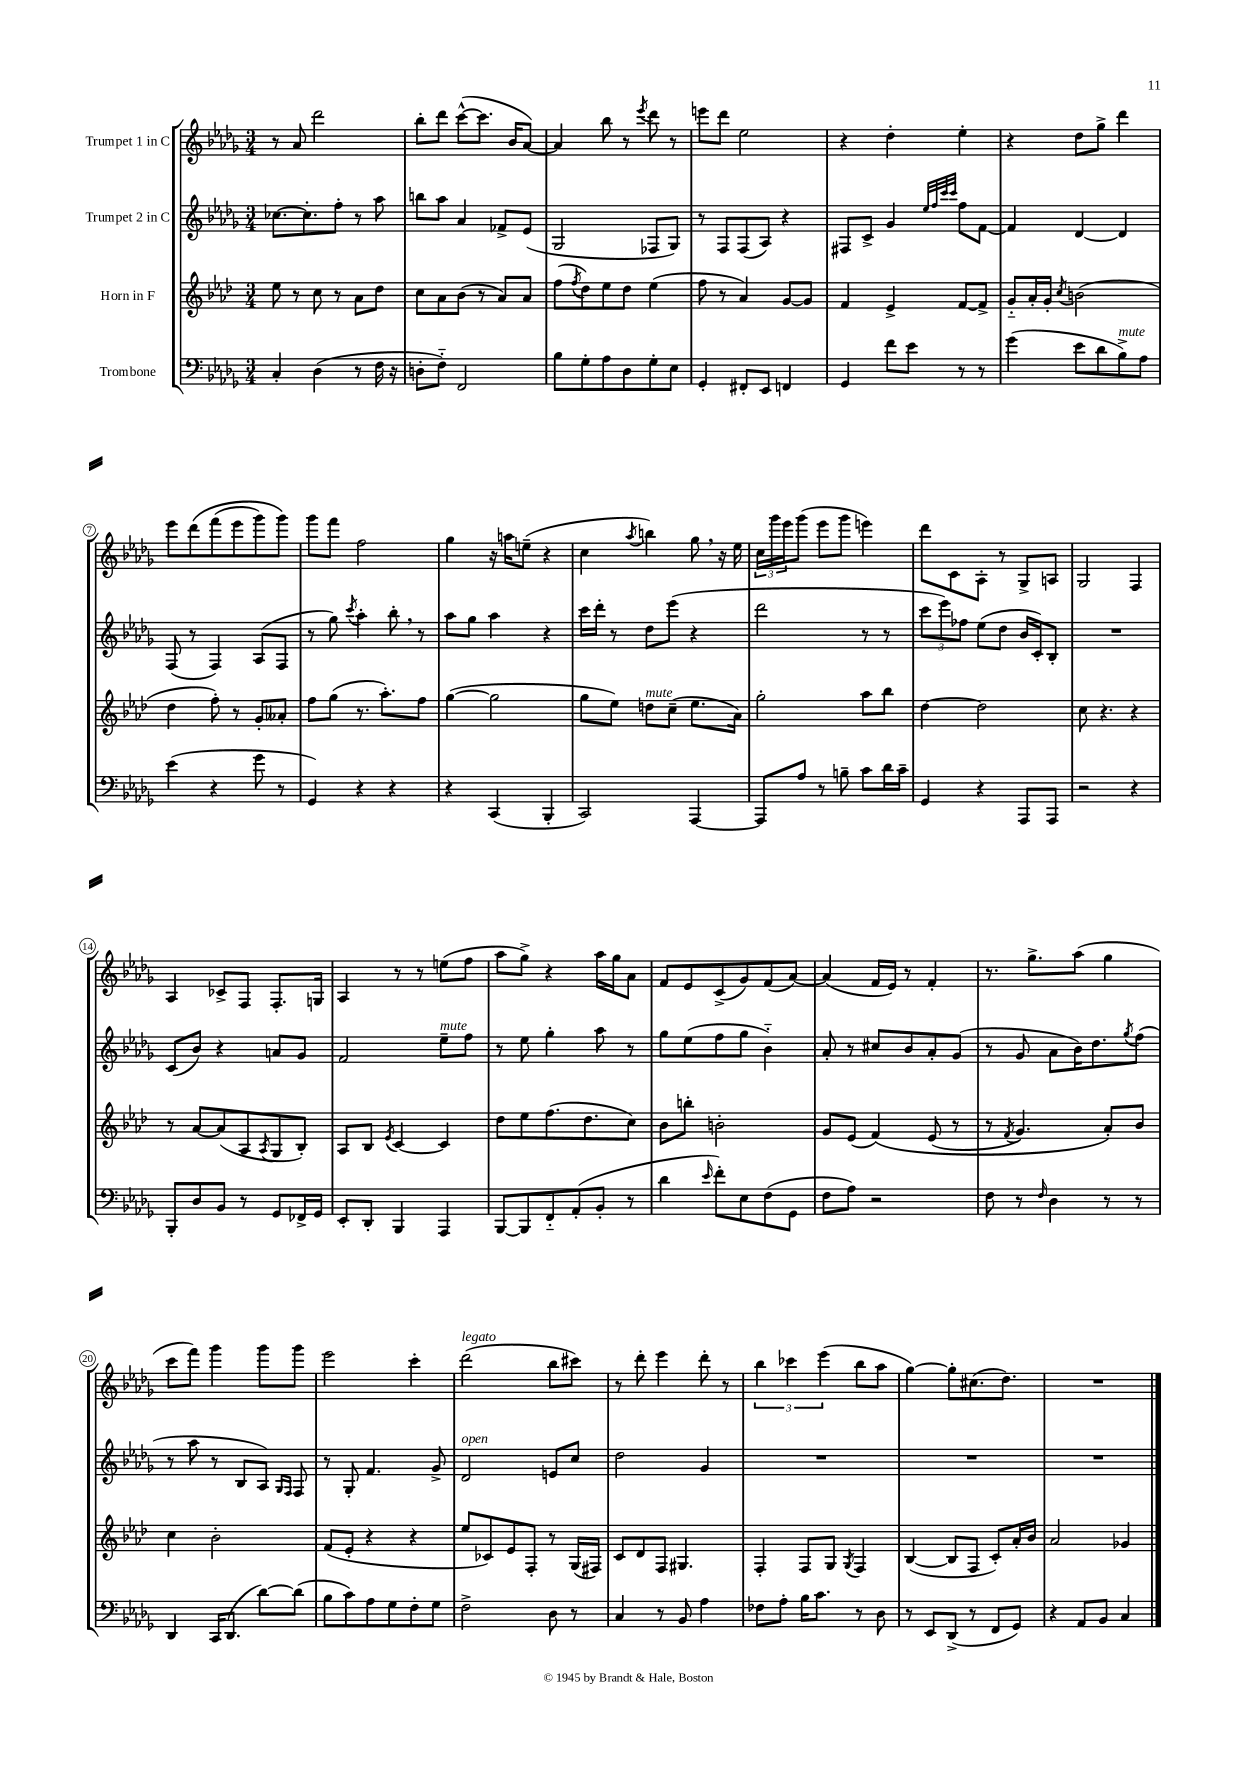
<<
\new StaffGroup <<
\new Staff = "s0" \with { instrumentName = "Trumpet 1 in C" } {
    \clef treble \key des \major \numericTimeSignature \time 3/4
    r8 aes'8 des'''2 |
    bes''8-. des'''8 c'''8~-^( c'''8. bes'16 aes'8~) |
    aes'4 bes''8 r8 \acciaccatura { ees'''8 } des'''8 r8 |
    e'''8 des'''8 ees''2 |
    r4 des''4-. ees''4-. |
    r4 des''8 ges''8-> des'''4 |
    ees'''8 des'''8\( f'''8( ees'''8 ges'''8) ges'''8\) |
    ges'''8 f'''8 f''2 |
    ges''4 r16 a''16 e''8--( r4 |
    c''4 \acciaccatura { aes''8 } b''4) ges''8 \breathe r16 ees''16 |
    \tuplet 3/2 { c''16 ges'''16 ees'''16 } ges'''8( ees'''8 ges'''8 e'''4) |
    des'''8 c'8 aes8-. r8 ges8-> a8 |
    ges2 f4 |
    aes4 ces'8-> f8 f8.-. g16 |
    aes4 r8 r8 e''8( f''8 |
    aes''8 ges''8->) r4 aes''16 ges''16 aes'8 |
    f'8 ees'8 c'8->( ges'8) f'8( aes'8~) |
    aes'4( f'16 ees'16) r8 f'4-. |
    r8. ges''8.-> aes''8( ges''4 |
    c'''8 f'''8) ges'''4 ges'''8 ges'''8 |
    ees'''2 c'''4-. |
    des'''2^\markup { \italic "legato" }( bes''8 cis'''8) |
    r8 des'''8-. ees'''4 des'''8-. r8 |
    \tuplet 3/2 { bes''4 ces'''4 ees'''4( } bes''8 aes''8 |
    ges''4~) ges''8-. cis''8.( des''8.) |
    R2. \bar "|." |
}
\new Staff = "s1" \with { instrumentName = "Trumpet 2 in C" } {
    \clef treble \key des \major \numericTimeSignature \time 3/4
    ces''8.~ ces''8.-. f''8-. r8 aes''8 |
    b''8 aes''8 aes'4 fes'8-> ees'8( |
    ges2 fes8 ges8) |
    r8 f8 f8( aes8) r4 |
    fis8 c'8-> ges'4 \grace { ees''32 f''32 c'''32 c'''32 } f''8 f'8~ |
    f'4 des'4~ des'4 |
    f8( r8 f4) aes8( f8 |
    r8 ges''8) \acciaccatura { c'''8 } aes''4-. bes''8-. \breathe r8 |
    aes''8 ges''8 aes''4 r4 |
    c'''16 des'''16-. r8 des''8 ees'''8( r4 |
    des'''2 r8 r8 |
    \tuplet 3/2 { c'''8 ees'''8) fes''8 } ees''8( des''8 bes'16 c'16-.) bes8-. |
    R2. |
    c'8( bes'8) r4 a'8 ges'8 |
    f'2 ees''8--^\markup { \italic "mute" } f''8 |
    r8 ees''8 ges''4-. aes''8 r8 |
    ges''8 ees''8( f''8 ges''8 bes'4-_) |
    aes'8-. r8 cis''8 bes'8 aes'8-. ges'8( |
    r8 ges'8 aes'8 bes'16) des''8. \acciaccatura { ges''8 } f''8( |
    r8 aes''8 r8 bes8 aes8) \grace { ges16 f16 } f8 |
    r8 ges8-. f'4. ges'8-> |
    des'2^\markup { \italic "open" } e'8 c''8 |
    des''2 ges'4 |
    R2. |
    R2. |
    R2. \bar "|." |
}
\new Staff = "s2" \with { instrumentName = "Horn in F" } {
    \clef treble \key aes \major \numericTimeSignature \time 3/4
    ees''8 r8 c''8 r8 aes'8 des''8 |
    c''8 aes'8 bes'8( r8 aes'8) aes'8 |
    f''8( \acciaccatura { f''8 } des''8) ees''8 des''8 ees''4( |
    f''8 r8 aes'4) g'8~ g'8 |
    f'4 ees'4-> f'8~ f'8-> |
    g'8-_ aes'16-. g'16-. \acciaccatura { c''8 } b'2( |
    des''4 f''8-.) r8 g'8-. aeses'8-. |
    f''8 g''8( r8. aes''8.-.) f''8 |
    g''4~( g''2 |
    g''8 ees''8) d''8^\markup { \italic "mute" } c''8--( ees''8. aes'16) |
    g''2-. aes''8 bes''8 |
    des''4~ des''2 |
    c''8 r4. r4 |
    r8 aes'8~ aes'8( aes8 \acciaccatura { aes8 } g8 bes8-.) |
    aes8 bes8 \acciaccatura { ees'8 } c'4~ c'4 |
    des''8 ees''8 f''8.( des''8. c''8) |
    bes'8 b''8-. b'2-. |
    g'8 ees'8( f'4)\( ees'8( r8 |
    r8 \acciaccatura { f'8 } g'4.) aes'8-.\) bes'8 |
    c''4 bes'2-. |
    f'8( ees'8-. r4 r4 |
    ees''8 ces'8) ees'8 f8-. r8 g16( fis16) |
    c'8 des'8 f8 gis4. |
    f4-. f8 g8 \acciaccatura { g8 } f4 |
    bes4~( bes8 f8 c'8-.) aes'16-. bes'16 |
    aes'2 ges'4 \bar "|." |
}
\new Staff = "s3" \with { instrumentName = "Trombone" } {
    \clef bass \key des \major \numericTimeSignature \time 3/4
    c4-. des4( r8 f16 r16 |
    d8-. f8-_) f,2 |
    bes8 ges8-. aes8 des8 ges8-. ees8 |
    ges,4-. fis,8-. ees,8 f,4 |
    ges,4 f'8 ees'8 r8 r8 |
    ges'4( ees'8 des'8 bes8->^\markup { \italic "mute" }) aes8 |
    ees'4( r4 ges'8 r8 |
    ges,4) r4 r4 |
    r4 c,4( bes,,4-. |
    c,2) aes,,4~ |
    aes,,8 aes8 r8 b8-- c'8 des'16 c'16-- |
    ges,4 r4 aes,,8 aes,,8 |
    r2 r4 |
    bes,,8-. des8 bes,8 r8 ges,8 fes,16-> ges,16 |
    ees,8-. des,8-. bes,,4 aes,,4 |
    bes,,8~ bes,,8 f,8-_ aes,8-.( bes,8-. r8 |
    des'4 \grace { ees'16 } f'8-.) ees8 f8( ges,8 |
    f8 aes8) r2 |
    f8 r8 \grace { f16 } des4 r8 r8 |
    des,4 c,16 des,8.( des'8~) des'8( |
    bes8 c'8) aes8 ges8 f8-. ges8 |
    f2-> des8 r8 |
    c4 r8 bes,8 aes4 |
    fes8 aes8-. bes16 c'8. r8 des8 |
    r8 ees,8 des,8->( r8 f,8 ges,8) |
    r4 aes,8 bes,8 c4 \bar "|." |
}
>>
>>
\layout { \context { \Score \override BarNumber.stencil = #(make-stencil-circler 0.1 0.3 ly:text-interface::print) } }
